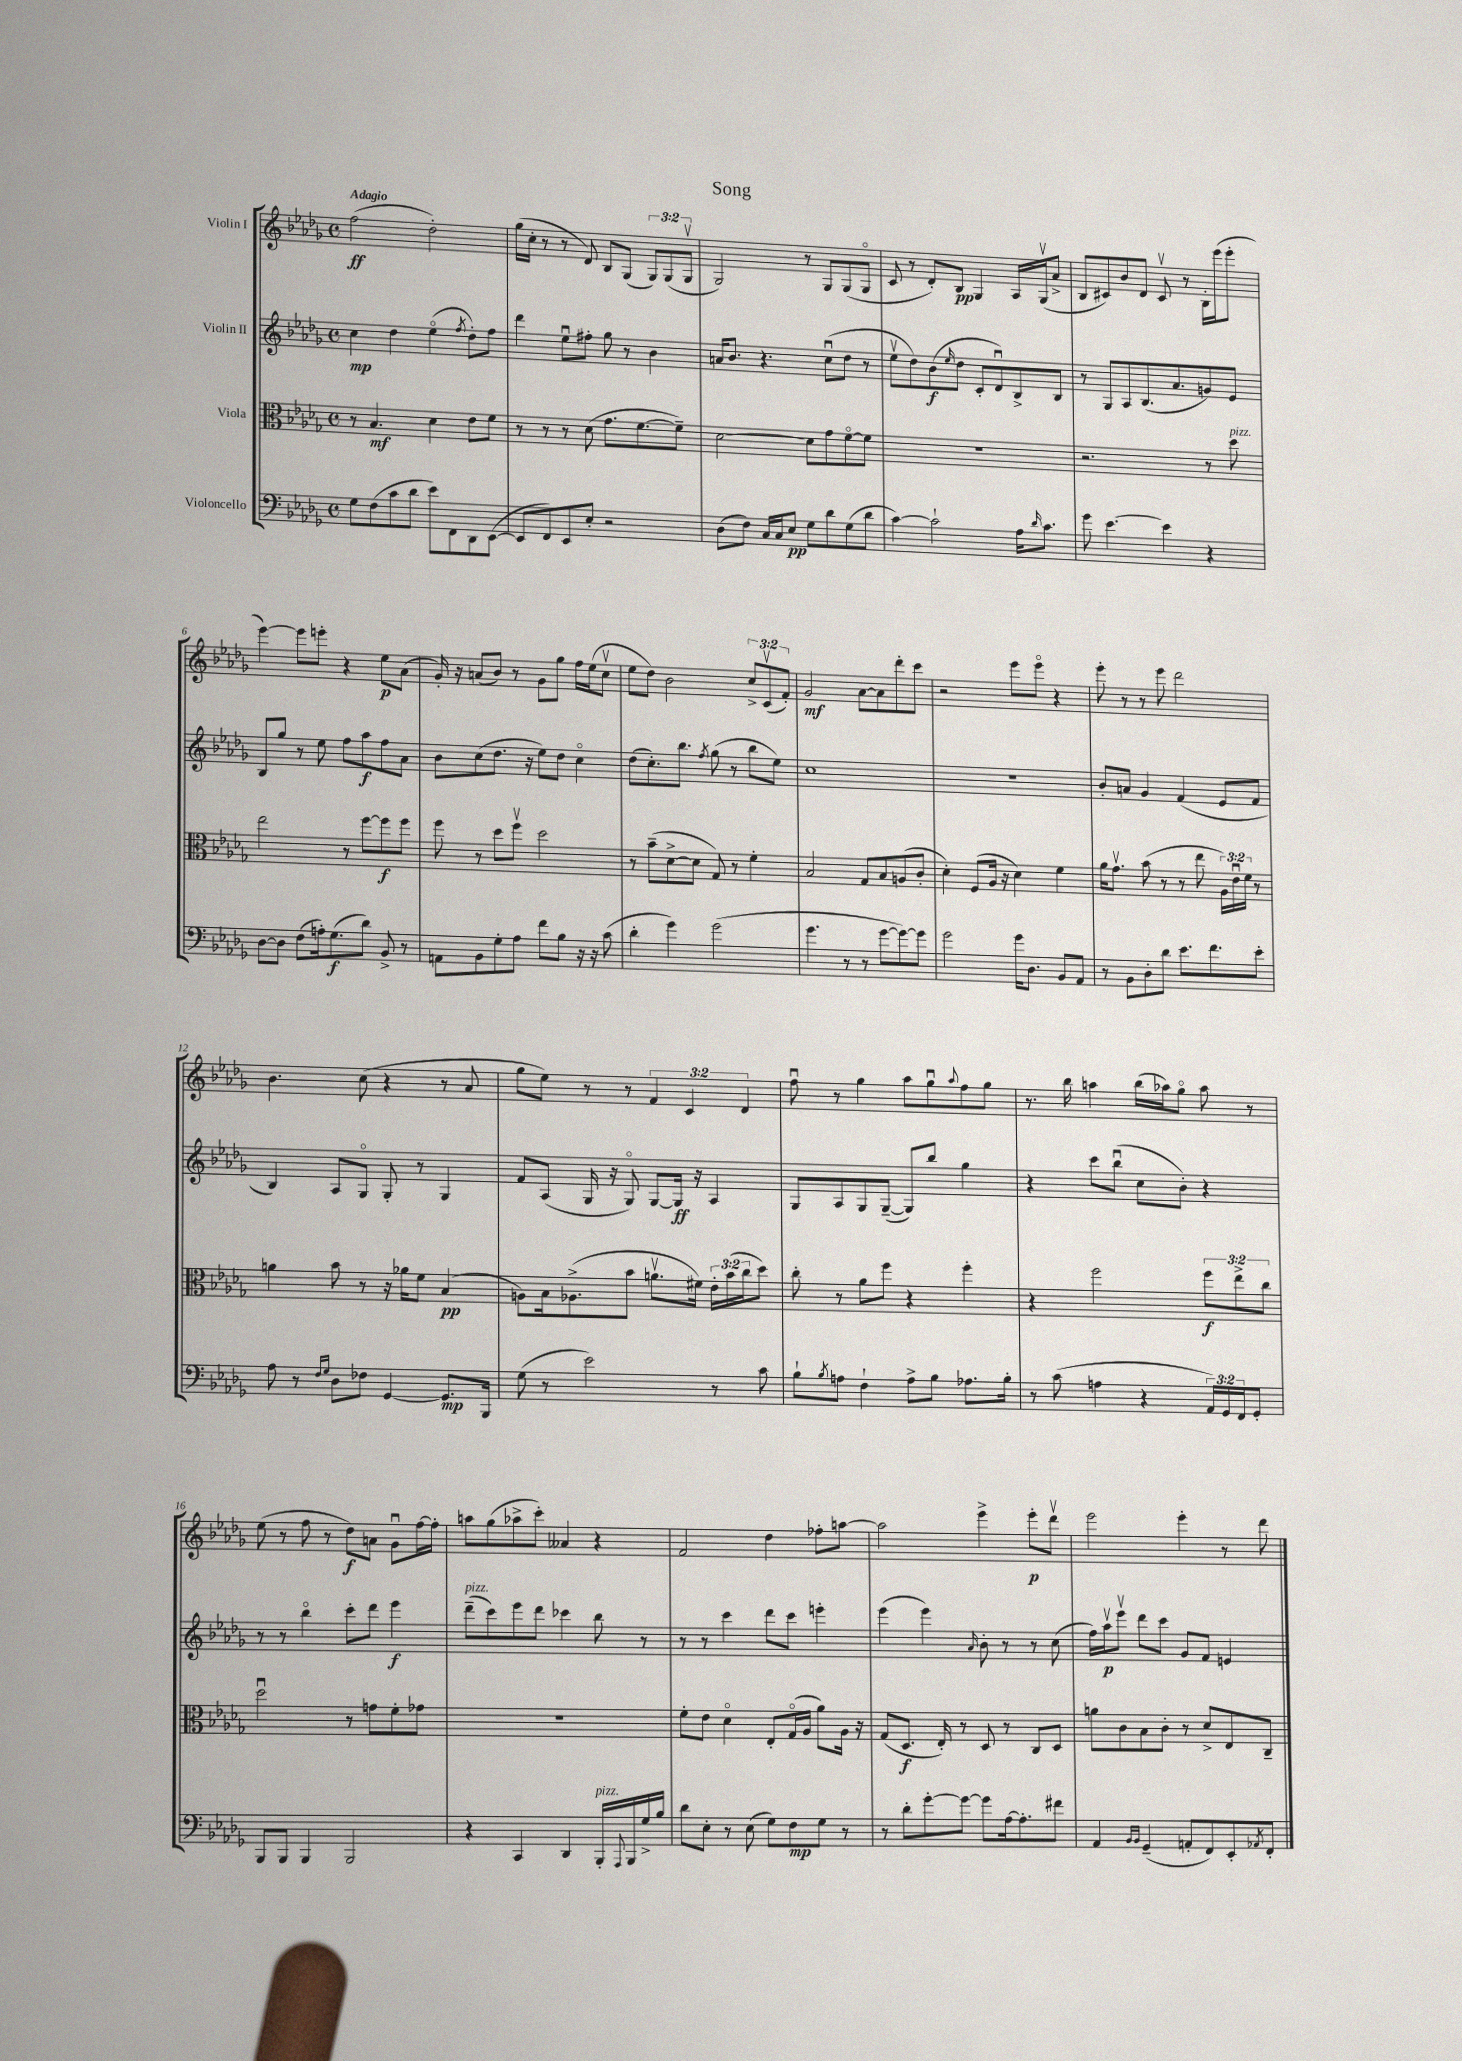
\header { title = "Song" }
<<
\new StaffGroup <<
\new Staff = "s0" \with { instrumentName = "Violin I" } {
    \clef treble \key des \major \defaultTimeSignature \time 4/4 \override Staff.TupletNumber.text = #tuplet-number::calc-fraction-text \tempo "Adagio"
    f''2\ff( des''2-.) |
    ges''16( c''16-. r8 r8 des'8) bes8 ges8( \tuplet 3/2 { ges8) ges8( ges8\upbow } |
    ges2) r8 ges8 ges8( ges8\flageolet |
    c'8 r8 des'8-.) bes8\pp ges4 aes16 ges16\upbow( aes'8-> |
    bes8 cis'8) bes'8 des'8 cis'8\upbow r8 bes16-. ees'''16( ees'''8-. |
    ees'''4~) ees'''8 e'''8-. r4 ees''8\p aes'8( |
    ges'16-.) r16 a'8( bes'8) r8 ges'8 ges''8 f''16 ees''16( c''8\upbow |
    ees''8 des''8) bes'2 \tuplet 3/2 { c''8-> c'8\upbow( f'8-.) } |
    ges'2\mf aes'8~ aes'8 des'''8-. c'''8 |
    r2 ees'''8 ees'''8\flageolet r4 |
    ees'''8-. r8 r8 ees'''8 des'''2 |
    bes'4. c''8( r4 r8 aes'8 |
    ges''8 ees''8) r8 r8 \tuplet 3/2 { f'4 c'4 des'4 } |
    f''8\downbow r8 ges''4 aes''8 ges''8\downbow \appoggiatura { aes''8 } f''8 ges''8 |
    r8. bes''16 a''4 bes''16( aes''16) ges''8\flageolet aes''8 r8 |
    ees''8( r8 f''8 r8 des''8\f) a'8 ges'8\downbow f''16~ f''16-. |
    a''8 ges''8( aes''8-> c'''8-.) aeses'4 r4 |
    f'2 des''4 fes''8-. a''8~ |
    a''2 ees'''4-> ees'''8-.\p des'''8\upbow |
    ees'''2 ees'''4-. r8 des'''8 \bar "|." |
}
\new Staff = "s1" \with { instrumentName = "Violin II" } {
    \clef treble \key des \major \defaultTimeSignature \time 4/4
    c''4\mp des''4 ees''4\flageolet( \acciaccatura { f''8 } des''8-.) f''8 |
    des'''4 ees''8\downbow fis''8-. ges''8 r8 bes'4 |
    a'16 bes'8. r4. c''8\downbow( des''8 r8 |
    ees''8\upbow des''8) bes'8\f( \grace { ees''16 } des''8 c'8-. des'8\downbow) bes8-> bes8 |
    r8 ges8 aes8 bes8.( aes'8. g'8) ees'8 |
    bes8 ges''8 r8 ees''8 f''8 aes''8\f f''8 aes'8 |
    bes'8 c''8( des''8. r16 ees''8) des''8 c''4\flageolet |
    des''8( c''8.-.) bes''8. \acciaccatura { f''8 } ges''8( r8 bes''8 ees''8) |
    c''1 |
    R1 |
    bes'8-. a'8 ges'4 f'4( ees'8 f'8 |
    bes4) aes8 ges8\flageolet ges8-. r8 ges4 |
    f'8 aes8( ges16 r16 ges8\flageolet) ges8~ ges16\ff r16 aes4 |
    ges8 aes8 ges8 ges8~--( ges8) bes''8 ges''4 |
    r4 c'''8 bes''8\downbow( c''8 bes'8-.) r4 |
    r8 r8 bes''4\flageolet c'''8-. des'''8 ees'''4\f |
    des'''8--^\markup { \italic "pizz." }( c'''8) ees'''8 des'''8 ces'''4 bes''8 r8 |
    r8 r8 c'''4 des'''8 c'''8 e'''4-. |
    ees'''4( ees'''4) \grace { aes'16 } bes'8-. r8 r8 c''8( |
    f''16) aes''16\upbow\p ees'''8\upbow des'''8 c'''8 ges'8 f'8 e'4 \bar "|." |
}
\new Staff = "s2" \with { instrumentName = "Viola" } {
    \clef alto \key des \major \defaultTimeSignature \time 4/4 \override Staff.TupletNumber.text = #tuplet-number::calc-fraction-text
    r8 bes4.\mf des'4 ees'8 f'8 |
    r8 r8 r8 des'8( ges'8. f'8.~ f'8--) |
    des'2~ des'8 ges'8 f'8~\flageolet f'8 |
    R1 |
    r2. r8 des''8^\markup { \italic "pizz." } |
    ees''2 r8 f''8~ f''8\f f''8 |
    f''8 r8 des''8 f''8\upbow des''2 |
    r8 bes'8--( des'8~-> des'8 ges8) r8 f'4-. |
    bes2 ges8 bes8 a8( c'8-. |
    des'4-.) f8( aes16 r16 des'4) f'4 |
    aes'16 ges'8.\upbow bes'8( r8 r8 ees''8 \tuplet 3/2 { aes16) ees'16\downbow f'16 } r8 |
    a'4 bes'8 r8 r16 aes'16 f'8 bes4\pp( |
    a8) bes16 aes8.->( bes'8 a'8.\upbow fis'16) \tuplet 3/2 { ees'16-. bes'16( c''16 } des''8) |
    c''8-. r8 aes'8 f''8 r4 f''4-. |
    r4 f''2 \tuplet 3/2 { f''8\f ees''8-> c''8 } |
    des''2\downbow r8 g'8 f'8-. ges'8 |
    R1 |
    f'8-. ees'8 des'4\flageolet ees8-. ges16\flageolet( aes16 aes'8) aes16 r16 |
    ges8( des8.\f ees16-.) r8 des8 r8 c8 des8 |
    a'8 c'8 bes8 c'8-. r8 des'8-> ees8 c8-- \bar "|." |
}
\new Staff = "s3" \with { instrumentName = "Violoncello" } {
    \clef bass \key des \major \defaultTimeSignature \time 4/4 \override Staff.TupletNumber.text = #tuplet-number::calc-fraction-text
    ges8 f8( c'8 des'8 ees'8) f,8 des,8 ees,8~( |
    ees,8 f,8) ees,8 ees8-. r2 |
    des8( f8) c16 c16 ees8\pp ges8 des'8 ges8( des'8 |
    c'4~) c'2-! aes16 \grace { des'16 } c'8. |
    ges'8 ees'4.~ ees'4 r4 |
    des8~ des8 f8( a16-.) ges8.\f( des'8) bes,8-> r8 |
    a,8 bes,8 ges8-. aes8 f'8 bes8 r16 r16 c'8( |
    des'4-. ges'4) ges'2( |
    ges'4. r8 r8 ges'8~ ges'8~) ges'8 |
    ges'2 ges'16 des8. bes,8 aes,8 |
    r8 bes,8 des8-. des'8 ees'8. f'8. ees'8-. |
    aes8 r8 \grace { f16 ges16 } des8 fes8 ges,4~ ges,8.\mp bes,,16 |
    ges8( r8 ees'2) r8 c'8 |
    bes8-! \acciaccatura { bes8 } a8 f4-! a8-> bes8 aes8. bes16-. |
    r8 c'8( a4 r4 \tuplet 3/2 { aes,16) ges,16 f,16 } ges,8-. |
    bes,,8 bes,,8 bes,,4 bes,,2 |
    r4 c,4 des,4 bes,,16-.^\markup { \italic "pizz." } \appoggiatura { aes,,8 } bes,,16 ges16-> bes16 |
    des'8 ees8-. r8 ees8( ges8) f8\mp ges8 r8 |
    r8 des'8-. ges'8~-. ges'8~ ges'8 aes16~ aes8.-. fis'8 |
    aes,4 \grace { bes,16 bes,16 } ges,4--( a,8-. f,8) ees,8-. \acciaccatura { aes,8 } f,8-. \bar "|." |
}
>>
>>
